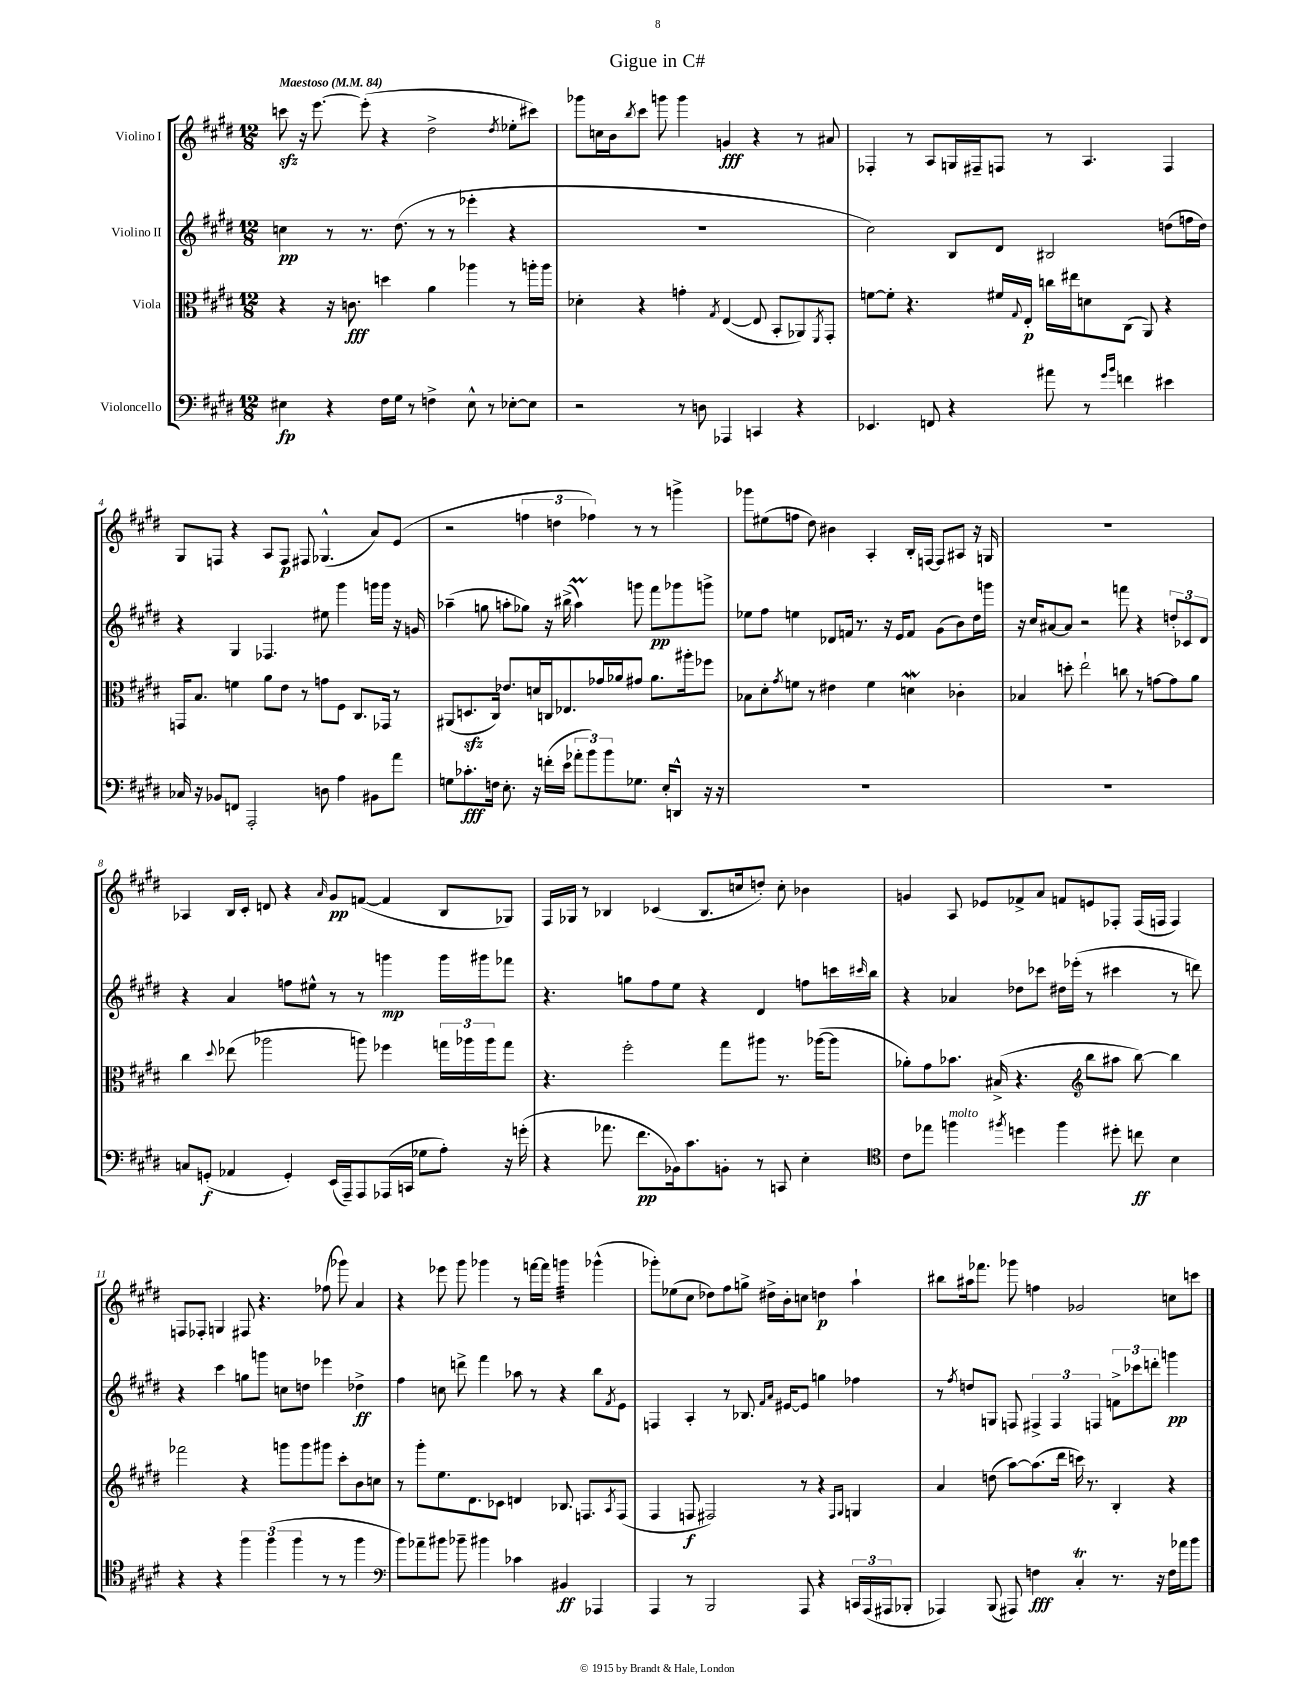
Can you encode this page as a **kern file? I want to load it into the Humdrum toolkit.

**kern	**kern	**kern	**kern
*staff4	*staff3	*staff2	*staff1
*clefF4	*clefC3	*clefG2	*clefG2
*k[f#c#g#d#]	*k[f#c#g#d#]	*k[f#c#g#d#]	*k[f#c#g#d#]
*M12/8	*M12/8	*M12/8	*M12/8
*MM84	*MM84	*MM84	*MM84
4E#	4r	4cc	8ccc
.	.	.	16r
.	.	.	[8.eee
4r	16r	8r	.
.	8.c	.	.
.	.	8.r	(8eee']
16F#	4dd	.	4r
16G#	.	(8.dd#	.
8r	.	.	.
4F^	4a	8r	2dd#^
.	.	8r	.
8E#^^	4aa-	4eee-'	.
8r	.	.	.
.	.	.	8qdd#
[8E-'	8r	4r	8ee-'
8E-]	16aa'	.	8ccc#)
.	16aa	.	.
=	=	=	=
2r	4d-'	1.r	8ggg-
.	.	.	16cc
.	.	.	16b
.	.	.	8qbb
.	4r	.	8ccc#
.	.	.	8ggg
8r	4g'	.	4ggg
8D	.	.	.
.	8qG#	.	.
4AAA-	([4E	.	4g
4CC	8E]	.	4r
.	8BB'	.	.
4r	8AA-)	.	8r
.	8qFF#	.	.
.	8GG#'	.	8a#
=	=	=	=
4.EE-	[8f	2cc#)	4F-'
.	8f']	.	.
.	4.r	.	8r
8FF	.	.	8A
4r	.	8B	16G
.	.	.	16F#~
.	16f#	8d#	8F
.	8qqG#	.	.
.	16E'	.	.
8a#	16cc	2B#	8r
.	16ee#	.	.
8r	8d	.	4.A
16qqg#	.	.	.
16qqb	.	.	.
4f	(8C#	.	.
.	8AA)	.	.
4e#	4r	(8dd	4F
.	.	16ff	.
.	.	16dd)	.
=	=	=	=
16C-	16GG	4r	8G#
16r	8.B	.	.
8BB-	.	.	8F
8FF	4f	4G#	4r
2AAA'	.	.	.
.	8a	4.F-	8A
.	8e	.	8F
.	8r	.	8F#
8D	8g	8ee#	(4.G-^^
4A	8F#	4ggg#	.
.	8.C#	.	.
8BB#	.	16ggg	8a)
.	16GG-	16ggg	.
8a	8r	16r	(8e
.	.	16g	.
=	=	=	=
8G	(8AA#	(4aa-~	2r
8.c-'	8.D	.	.
.	.	8gg	.
16F	16C#)	.	.
8.E'	8.e-	8aa'	.
.	.	8gg-)	6ff
16r	16d	.	.
(16f'	16C	16r	.
.	.	.	6dd
16e	8.E-	(16bb#^	.
12a-'	.	4aa)	.
12b)	.	.	6ff-)
.	16g-	.	.
12b	.	.	.
.	16a-	.	.
8.G-	8g#	8ggg	8r
.	8.a-	8fff#	8r
16E'	.	.	.
8DD^^	.	8ggg-	4ggg^
.	16aa#'	.	.
16r	8ff-	8ggg^	.
16r	.	.	.
=	=	=	=
1.r	8B-	8ee-	8ggg-
.	8d#'	8ff#	(8ee#
.	8qg#	.	.
.	8f	4ee	8ff
.	8r	.	8dd#)
.	4e#	8d-	4b#
.	.	16f	.
.	.	8.r	.
.	4f	.	4A'
.	.	16r	.
.	.	16e	.
.	4d	8f	16B'
.	.	.	[16F
.	.	(8g#	8F]
.	4c-'	8b)	8A#
.	.	16dd#	16r
.	.	16ggg	16G
=	=	=	=
1.r	4B-	16r	1.r
.	.	16cc#	.
.	.	[8a#	.
.	8dd'	8a#]	.
.	2ee`	2r	.
.	8cc	8fff	.
.	8r	4r	.
.	[8g	.	.
.	8g]	12dd'	.
.	.	12c-	.
.	8a	.	.
.	.	12d#	.
=	=	=	=
8C	4cc#	4r	4A-
(8GG'	.	.	.
.	8qqdd#	.	.
4AA-	(8ee-	4a	16B
.	.	.	16c#'
.	2aa-	.	8d
4GG')	.	8ff	4r
.	.	8ee#^^	.
.	.	.	16qqa
(16EE	.	8r	8g#
16AAA~)	.	.	.
8AAA	8aa)	8r	([8f
(16AAA-	4ff-	4ggg	4f]
16CC	.	.	.
8G-	.	.	.
8A')	24gg	16ggg	8B
.	24aa-	.	.
.	.	16ggg#	.
.	24aa-	.	.
16r	8gg	8fff-	8G-)
(16g'	.	.	.
=	=	=	=
4r	4.r	4.r	16F#
.	.	.	16G-
.	.	.	8r
8.a-	.	.	4B-
.	2ff#'	8gg	.
8.f#	.	.	.
.	.	8ff#	(4c-
16BB-)	.	8ee	.
8.c#	.	.	.
.	.	4r	8.B-
8BB'	8gg#	.	.
.	.	.	16cc
8r	8aa#	4d#	8dd')
8CC	8.r	.	8cc'
4E'	.	8ff	4b-
.	([16aa-	.	.
.	8aa-]	16ccc	.
.	.	16qqccc#	.
.	.	16bb	.
=	=	=	=
*clefC4	*	*	*
8c#	8a-')	4r	4g
8ee-	8g#	.	.
4ff	8.b-	4a-	8A
.	.	.	8e-
.	(16B#^	.	.
8qff#	.	.	.
4dd	4.r	8dd-	8f-^
.	.	8ccc-	8a
4ff#	.	16dd#	8f
.	.	(16eee-'	.
*	*clefG2	*	*
.	8bb	8r	8e
8dd#'	8aa#	4ccc#	8F-'
8cc	[8bb)	.	(16F-
.	.	.	16F
4B	4bb]	8r	4F)
.	.	8ddd)	.
=	=	=	=
4r	2fff-	4r	8F
.	.	.	8F-'
4r	.	4ccc#	4G
6ff#	4r	8gg	8F#
.	.	8ggg	4.r
(6ff#	.	.	.
.	8ggg	8cc	.
6ff#	.	.	.
.	8ggg	8dd	.
8r	8ggg#	4eee-	(8ff-
8r	8ccc#'	.	8ggg-)
4ff#	8b	4dd-^	4a
.	8cc	.	.
=	=	=	=
*clefF4	*	*	*
8b)	8r	4ff#	4r
8a-~	8ggg#'	.	.
8b#	8.ee	8cc	8eee-
8b-~	.	8ddd^	8ggg#
.	8.d#	.	.
4b#	.	4fff#	4ggg-
.	8c-	.	.
4c-	4d	8aa-	8r
.	.	8r	[16fff
.	.	.	16fff]
4BB#	8.B-	4r	4ggg
.	8.F	.	.
4AAA-	.	8bb	(4ggg-^^
.	8qA	8qf#	.
.	(8F	8e	.
=	=	=	=
4AAA	4F#	4F	8ggg-')
.	.	.	(8ee-
8r	8F	4A'	8cc#
2BBB	2F#)	.	8dd-)
.	.	8r	8ff#
.	.	8.B-	8gg^
.	.	.	16dd#^
.	.	16qqf#	.
.	.	16qqa	.
.	.	[16e#	16b'
8AAA	8r	8e#]	8cc
4r	4r	4gg	4dd
.	16qqF#	.	.
.	16qqG#	.	.
24CC	4G	4ff-	4aa`
(24AAA	.	.	.
24AAA#	.	.	.
8BBB-'	.	.	.
=	=	=	=
4AAA-)	4a	8r	8bb#
.	.	8qff#	.
.	.	8dd	16aa#
.	.	.	8.fff-
(8BBB	(8dd	8G	.
8AAA#)	[8aa)	8F	8ggg-
4F	(8.aa]	6F#^	4ff
.	.	6F#	.
.	16ddd#	.	.
4C#'	16ccc)	.	2g-
.	8.r	.	.
.	.	6F	.
8.r	4B'	12f^	.
.	.	12ccc-	.
.	.	12ddd'	.
16r	.	.	.
16F	4r	4ggg	8cc
16a-	.	.	.
8b	.	.	8ccc
==	==	==	==
*-	*-	*-	*-
